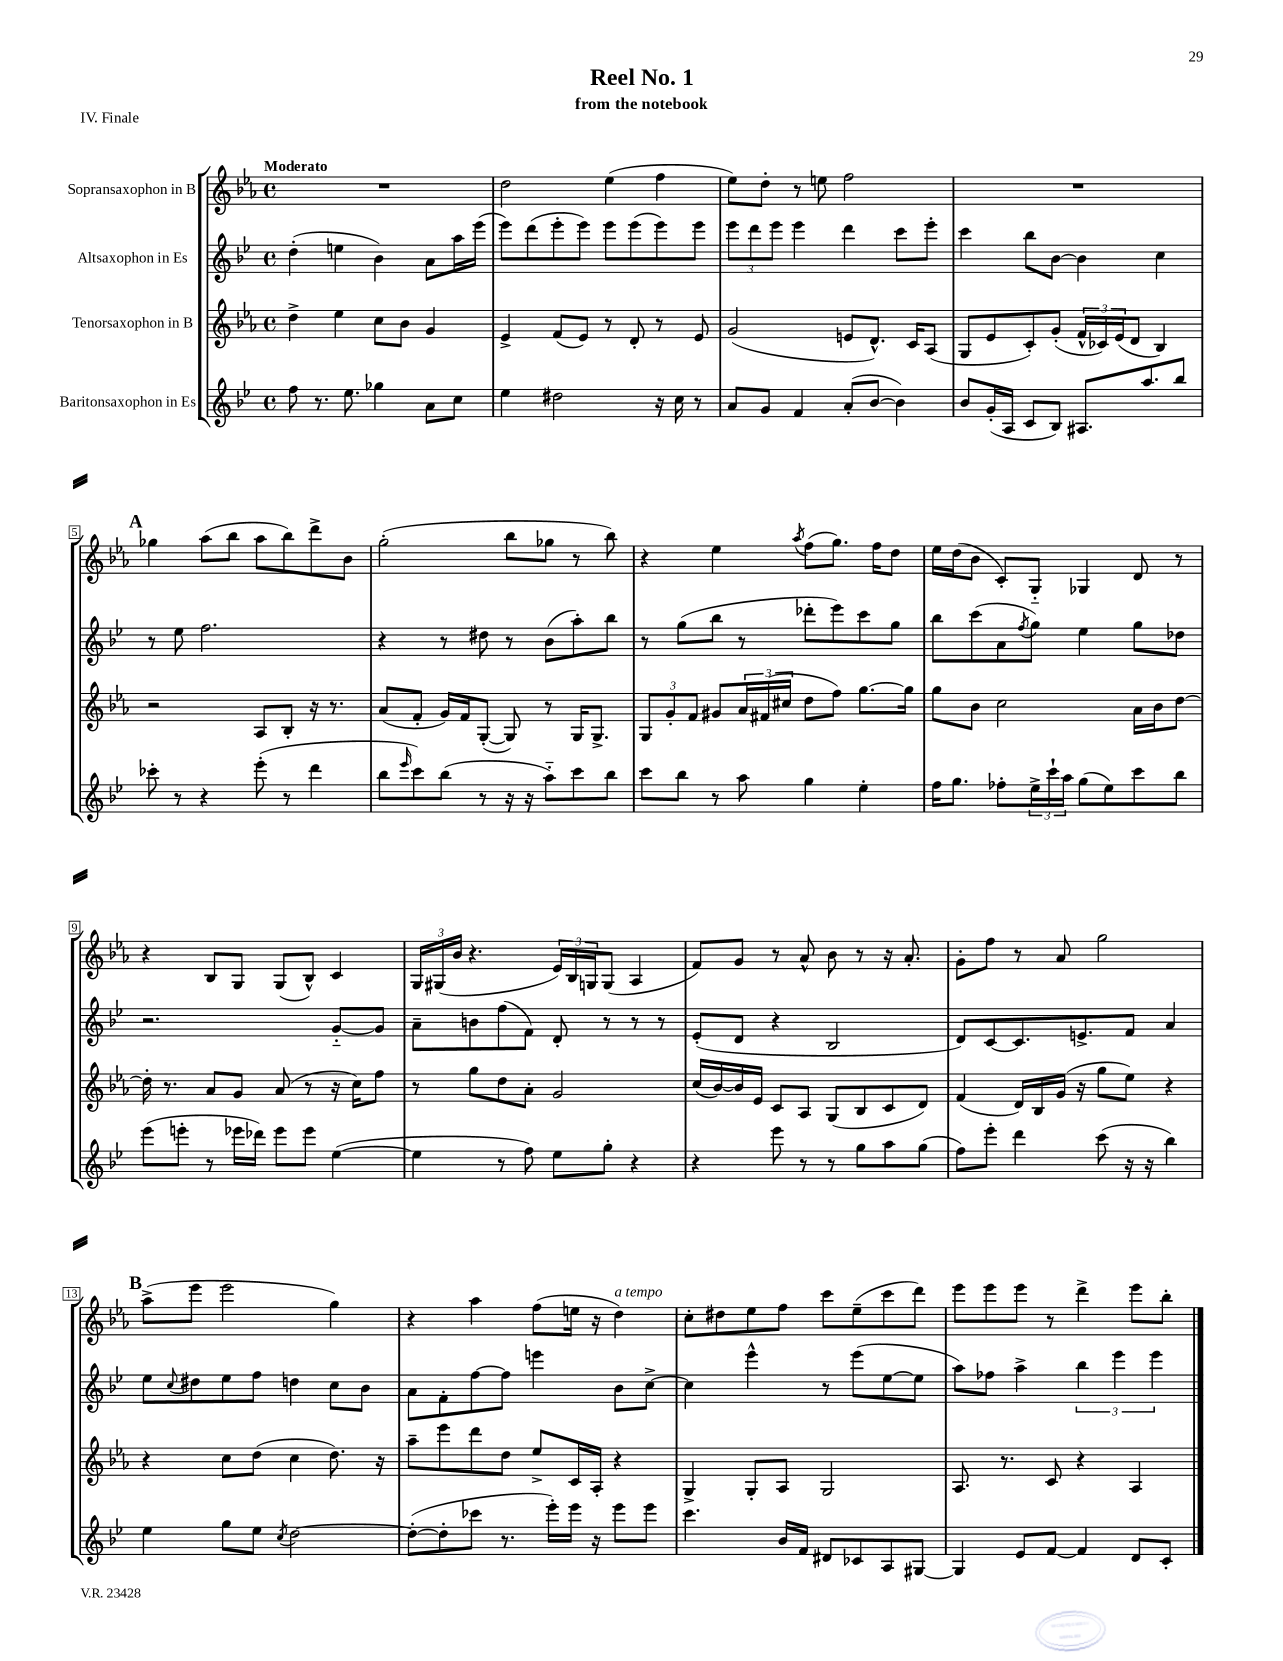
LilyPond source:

\header { title = "Reel No. 1" subtitle = "from the notebook" piece = "IV. Finale" }
<<
\new StaffGroup <<
\new Staff = "s0" \with { instrumentName = "Sopransaxophon in B" } {
    \clef treble \key ees \major \defaultTimeSignature \time 4/4 \tempo "Moderato"
    R1 |
    d''2 ees''4( f''4 |
    ees''8) d''8-. r8 e''8 f''2 |
    R1 |
    \mark \markup { \bold "A" } ges''4 aes''8( bes''8 aes''8 bes''8) d'''8-> bes'8 |
    g''2-.( bes''8 ges''8 r8 bes''8) |
    r4 ees''4 \acciaccatura { aes''8 } f''8( g''8.) f''16 d''8 |
    ees''16 d''16( bes'8 c'8-.) g8-_ ges4 d'8 r8 |
    r4 bes8 g8 g8( bes8-^) c'4 |
    \tuplet 3/2 { g16 gis16( bes'16 } r4. \tuplet 3/2 { ees'16) bes16 g16 } g8( aes4 |
    f'8) g'8 r8 aes'8-^ bes'8 r8 r16 aes'8.-. |
    g'8-. f''8 r8 aes'8 g''2 |
    \mark \markup { \bold "B" } aes''8->( ees'''8 ees'''2 g''4) |
    r4 aes''4 f''8( e''16 r16 d''4^\markup { \italic "a tempo" }) |
    c''8-. dis''8 ees''8 f''8 c'''8 ees''8--( c'''8 d'''8) |
    ees'''8 ees'''8 ees'''8 r8 d'''4-> ees'''8 bes''8-. \bar "|." |
}
\new Staff = "s1" \with { instrumentName = "Altsaxophon in Es" } {
    \clef treble \key bes \major \defaultTimeSignature \time 4/4
    d''4-.( e''4 bes'4) a'8 a''16 ees'''16( |
    ees'''8) d'''8( ees'''8-. ees'''8) ees'''8 ees'''8( ees'''8) ees'''8 |
    \tuplet 3/2 { ees'''8 d'''8 ees'''8 } ees'''4 d'''4 c'''8 ees'''8-. |
    c'''4 bes''8 bes'8~ bes'4 c''4 |
    \mark \markup { \bold "A" } r8 ees''8 f''2. |
    r4 r8 dis''8 r8 bes'8( a''8-.) bes''8 |
    r8 g''8( bes''8 r8 des'''8-. ees'''8) c'''8 g''8 |
    bes''8 c'''8( a'8 \acciaccatura { f''8 } g''8) ees''4 g''8 des''8 |
    r2. g'8~-_ g'8 |
    a'8-- b'8 f''8( f'8) d'8-. r8 r8 r8 |
    ees'8-.( d'8 r4 bes2 |
    d'8) c'8~ c'8. e'8.-> f'8 a'4 |
    \mark \markup { \bold "B" } ees''8 \appoggiatura { c''8 } dis''8 ees''8 f''8 d''4 c''8 bes'8 |
    a'8 f'8-. f''8~ f''8 e'''4 bes'8 c''8~-> |
    c''4 ees'''4-^ r8 ees'''8( ees''8~ ees''8 |
    a''8) fes''8 a''4-> \tuplet 3/2 { bes''4 ees'''4 ees'''4 } \bar "|." |
}
\new Staff = "s2" \with { instrumentName = "Tenorsaxophon in B" } {
    \clef treble \key ees \major \defaultTimeSignature \time 4/4
    d''4-> ees''4 c''8 bes'8 g'4 |
    ees'4-> f'8( ees'8) r8 d'8-. r8 ees'8 |
    g'2( e'8 d'8.-^) c'16 aes8( |
    g8 ees'8 c'8-.) g'8-.( \tuplet 3/2 { f'16-^ ces'16) ees'16( } d'8 bes4) |
    \mark \markup { \bold "A" } r2 aes8 bes8-. r16 r8. |
    aes'8( f'8-. g'16) f'16 g8~-.( g8) r8 g16 g8.-> |
    \tuplet 3/2 { g8 g'8-. f'8 } gis'8 \tuplet 3/2 { aes'16 fis'16( cis''16 } d''8 f''8) g''8.~ g''16 |
    g''8 bes'8 c''2 aes'16 bes'16 d''8~ |
    d''16-. r8. aes'8 g'8 aes'8( r8 r16 c''16) f''8 |
    r8 g''8 d''8 aes'8-. g'2 |
    c''16( bes'16~) bes'16 ees'16 c'8 aes8 g8( bes8 c'8 d'8) |
    f'4( d'16) bes16 g'16( r16 g''8 ees''8) r4 |
    \mark \markup { \bold "B" } r4 c''8 d''8( c''4 d''8.) r16 |
    aes''8-- ees'''8 d'''8 d''8 ees''8-> c'16 aes16-. r4 |
    g4-> g8-. aes8 g2 |
    aes8. r8. c'8 r4 aes4 \bar "|." |
}
\new Staff = "s3" \with { instrumentName = "Baritonsaxophon in Es" } {
    \clef treble \key bes \major \defaultTimeSignature \time 4/4
    f''8 r8. ees''8. ges''4 a'8 c''8 |
    ees''4 dis''2 r16 c''16 r8 |
    a'8 g'8 f'4 a'8-.( bes'8~ bes'4) |
    bes'8 g'16-.( a16 c'8 bes8) ais8. a''8. bes''8 |
    \mark \markup { \bold "A" } ces'''8-. r8 r4 ees'''8-.( r8 d'''4 |
    bes''8 \grace { ees'''16 } c'''8) bes''8( r8 r16 r16 a''8-_) c'''8 bes''8 |
    c'''8 bes''8 r8 a''8 g''4 ees''4-. |
    f''16 g''8. fes''8-. \tuplet 3/2 { ees''16-> c'''16-! a''16 } g''8( ees''8) c'''8 bes''8 |
    ees'''8( e'''8-. r8 ees'''16 des'''16) ees'''8 ees'''8 ees''4~( |
    ees''4 r8 f''8) ees''8 g''8-. r4 |
    r4 ees'''8 r8 r8 g''8 a''8 g''8( |
    f''8) ees'''8-. d'''4 c'''8( r16 r16 bes''4) |
    \mark \markup { \bold "B" } ees''4 g''8 ees''8 \acciaccatura { c''8 } d''2~ |
    d''8~-.( d''8-. ces'''8 r8. ees'''16-.) ees'''16 r16 ees'''8 ees'''8 |
    c'''4. bes'16 f'16 dis'8 ces'8 a8 gis8~ |
    gis4 ees'8 f'8~ f'4 d'8 c'8-. \bar "|." |
}
>>
>>
\layout { \context { \Score \override BarNumber.stencil = #(make-stencil-boxer 0.1 0.3 ly:text-interface::print) } }
